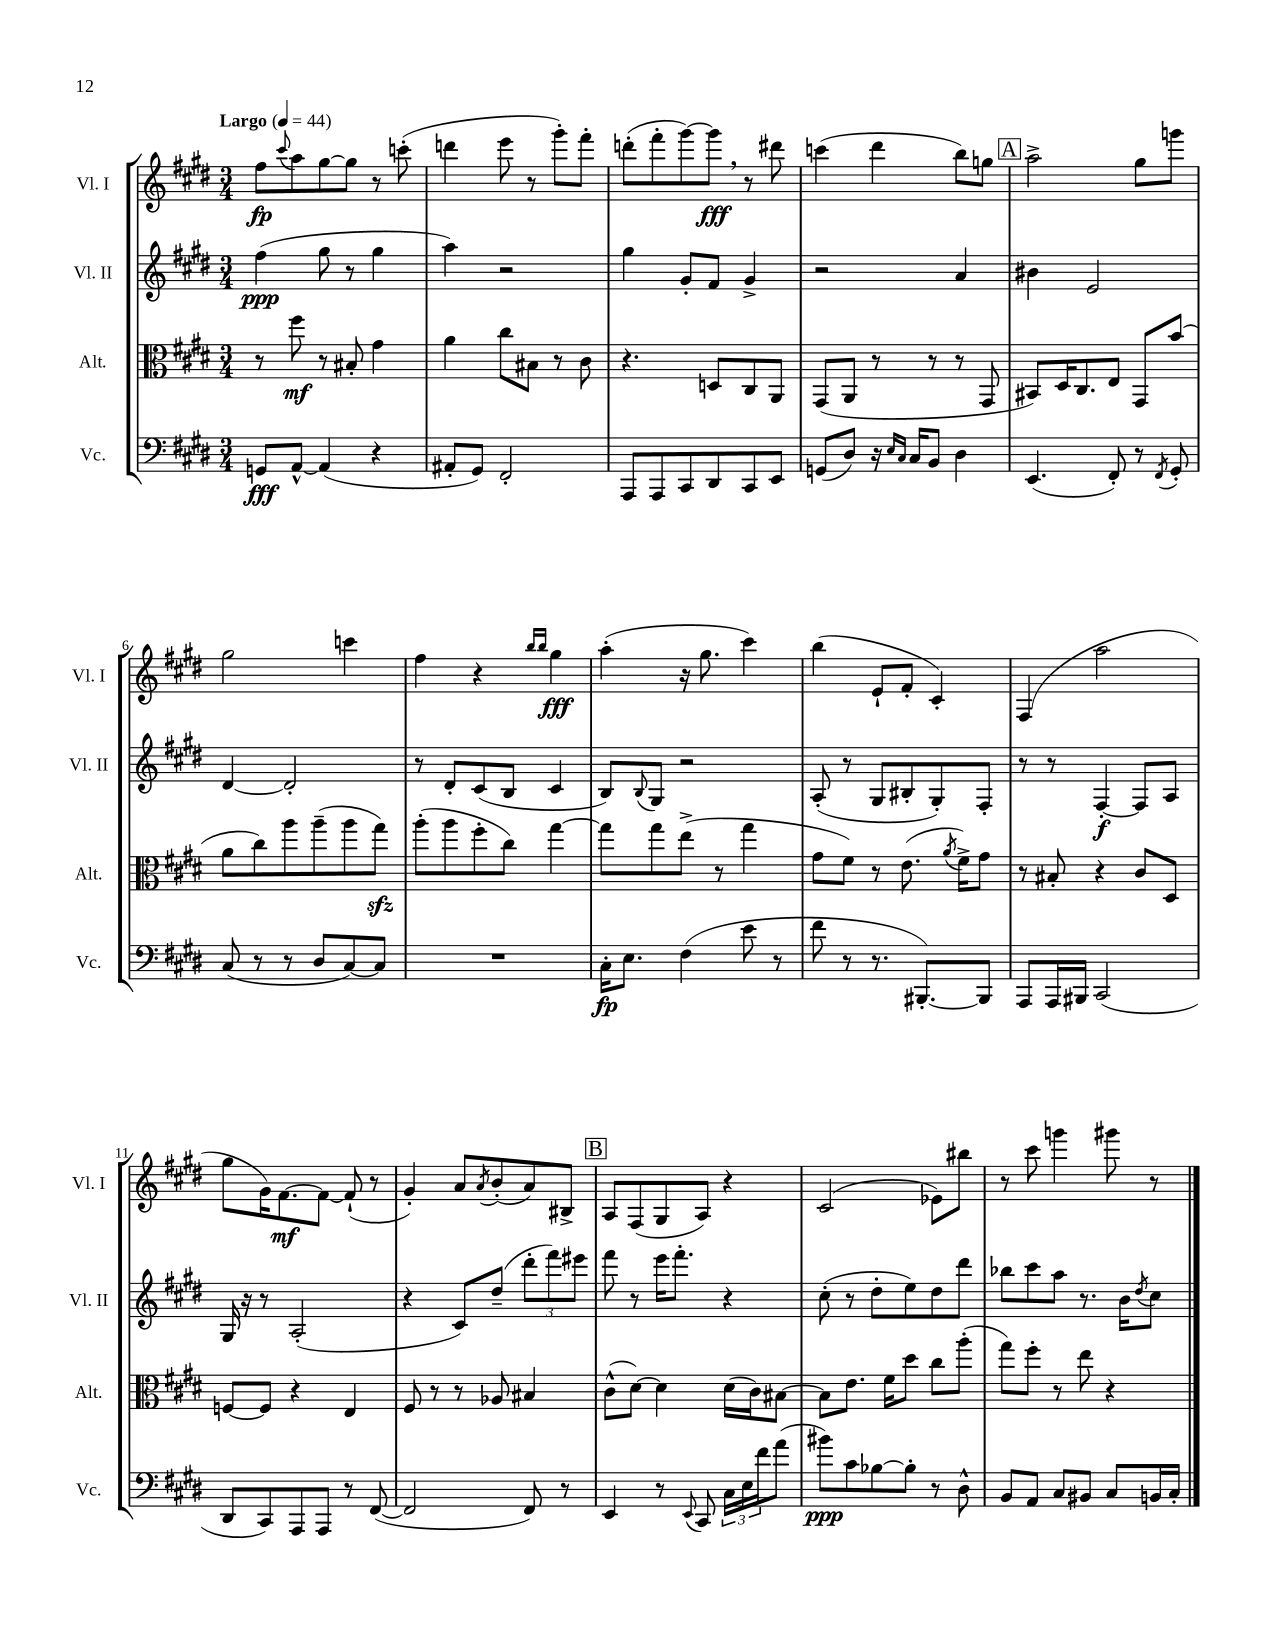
<<
\new StaffGroup <<
\new Staff = "s0" \with { instrumentName = "Vl. I" shortInstrumentName = "Vl. I" } {
    \clef treble \key e \major \numericTimeSignature \time 3/4 \tempo "Largo" 4 = 44
    fis''8\fp \appoggiatura { cis'''8 } a''8 gis''8~ gis''8 r8 c'''8-.( |
    d'''4 e'''8 r8 gis'''8-.) fis'''8-. |
    d'''8-.( fis'''8-. gis'''8~) gis'''8\fff \breathe r8 dis'''8 |
    c'''4( dis'''4 b''8) g''8 |
    \mark \markup { \box "A" } a''2-> gis''8 g'''8 |
    gis''2 c'''4 |
    fis''4 r4 \grace { b''16 b''16 } gis''4\fff |
    a''4-.( r16 gis''8. cis'''4) |
    b''4( e'8-! fis'8-. cis'4-.) |
    fis4( a''2 |
    gis''8 gis'16) fis'8.~\mf fis'8~ fis'8-!( r8 |
    gis'4-.) a'8 \acciaccatura { a'8 } b'8-.( a'8) bis8-> |
    \mark \markup { \box "B" } a8 fis8( gis8 a8) r4 |
    cis'2( ees'8) bis''8 |
    r8 cis'''8 g'''4 gis'''8 r8 \bar "|." |
}
\new Staff = "s1" \with { instrumentName = "Vl. II" shortInstrumentName = "Vl. II" } {
    \clef treble \key e \major \numericTimeSignature \time 3/4
    fis''4\ppp( gis''8 r8 gis''4 |
    a''4) r2 |
    gis''4 gis'8-. fis'8 gis'4-> |
    r2 a'4 |
    \mark \markup { \box "A" } bis'4 e'2 |
    dis'4~ dis'2-. |
    r8 dis'8-. cis'8( b8 cis'4 |
    b8) \appoggiatura { b8 } gis8 r2 |
    a8-.( r8 gis8 bis8-. gis8-.) fis8-. |
    r8 r8 fis4~-.\f fis8 a8 |
    gis16 r16 r8 a2-.( |
    r4 cis'8) dis''8--( \tuplet 3/2 { dis'''8-. fis'''8) eis'''8 } |
    \mark \markup { \box "B" } fis'''8 r8 e'''16 fis'''8.-. r4 |
    cis''8-.( r8 dis''8-. e''8) dis''8 dis'''8 |
    bes''8 cis'''8 a''8 r8. b'16 \acciaccatura { dis''8 } cis''8 \bar "|." |
}
\new Staff = "s2" \with { instrumentName = "Alt." shortInstrumentName = "Alt." } {
    \clef alto \key e \major \numericTimeSignature \time 3/4
    r8 fis''8\mf r8 bis8-. gis'4 |
    a'4 cis''8 bis8 r8 cis'8 |
    r4. d8 cis8 a,8 |
    gis,8( a,8 r8 r8 r8 gis,8 |
    \mark \markup { \box "A" } bis,8) dis16 cis8. e8 gis,8 b'8( |
    a'8 cis''8) a''8 a''8--( a''8 gis''8\sfz) |
    a''8-.( a''8 fis''8-. cis''8) gis''4~ |
    gis''8 gis''8 e''8->( r8 gis''4 |
    gis'8 fis'8) r8 e'8.( \acciaccatura { a'8 } fis'16->) gis'8 |
    r8 bis8-. r4 cis'8 dis8 |
    f8~ f8 r4 e4 |
    fis8 r8 r8 aes8 bis4 |
    \mark \markup { \box "B" } cis'8-^( dis'8~) dis'4 dis'16( cis'16) bis8~ |
    bis8 e'8. fis'16 dis''8 cis''8 a''8-.( |
    gis''8) fis''8-. r8 e''8 r4 \bar "|." |
}
\new Staff = "s3" \with { instrumentName = "Vc." shortInstrumentName = "Vc." } {
    \clef bass \key e \major \numericTimeSignature \time 3/4
    g,8\fff a,8~-^ a,4( r4 |
    ais,8-. gis,8) fis,2-. |
    a,,8 a,,8 cis,8 dis,8 cis,8 e,8 |
    g,8( dis8) r16 \grace { e16 cis16 } cis16 b,8 dis4 |
    \mark \markup { \box "A" } e,4.( fis,8-.) r8 \acciaccatura { fis,8 } gis,8-. |
    cis8( r8 r8 dis8 cis8~) cis8 |
    R2. |
    cis16-.\fp e8. fis4( e'8 r8 |
    fis'8 r8 r8. bis,,8.~-.) bis,,8 |
    a,,8 a,,16 bis,,16 cis,2( |
    dis,8 cis,8) a,,8 a,,8 r8 fis,8~( |
    fis,2 fis,8) r8 |
    \mark \markup { \box "B" } e,4 r8 \appoggiatura { e,8 } cis,8 \tuplet 3/2 { cis16 e16 fis'16 } a'8( |
    bis'8\ppp) cis'8 bes8~ bes8-. r8 dis8-^ |
    b,8 a,8 cis8 bis,8 cis8 b,16 cis16-. \bar "|." |
}
>>
>>
